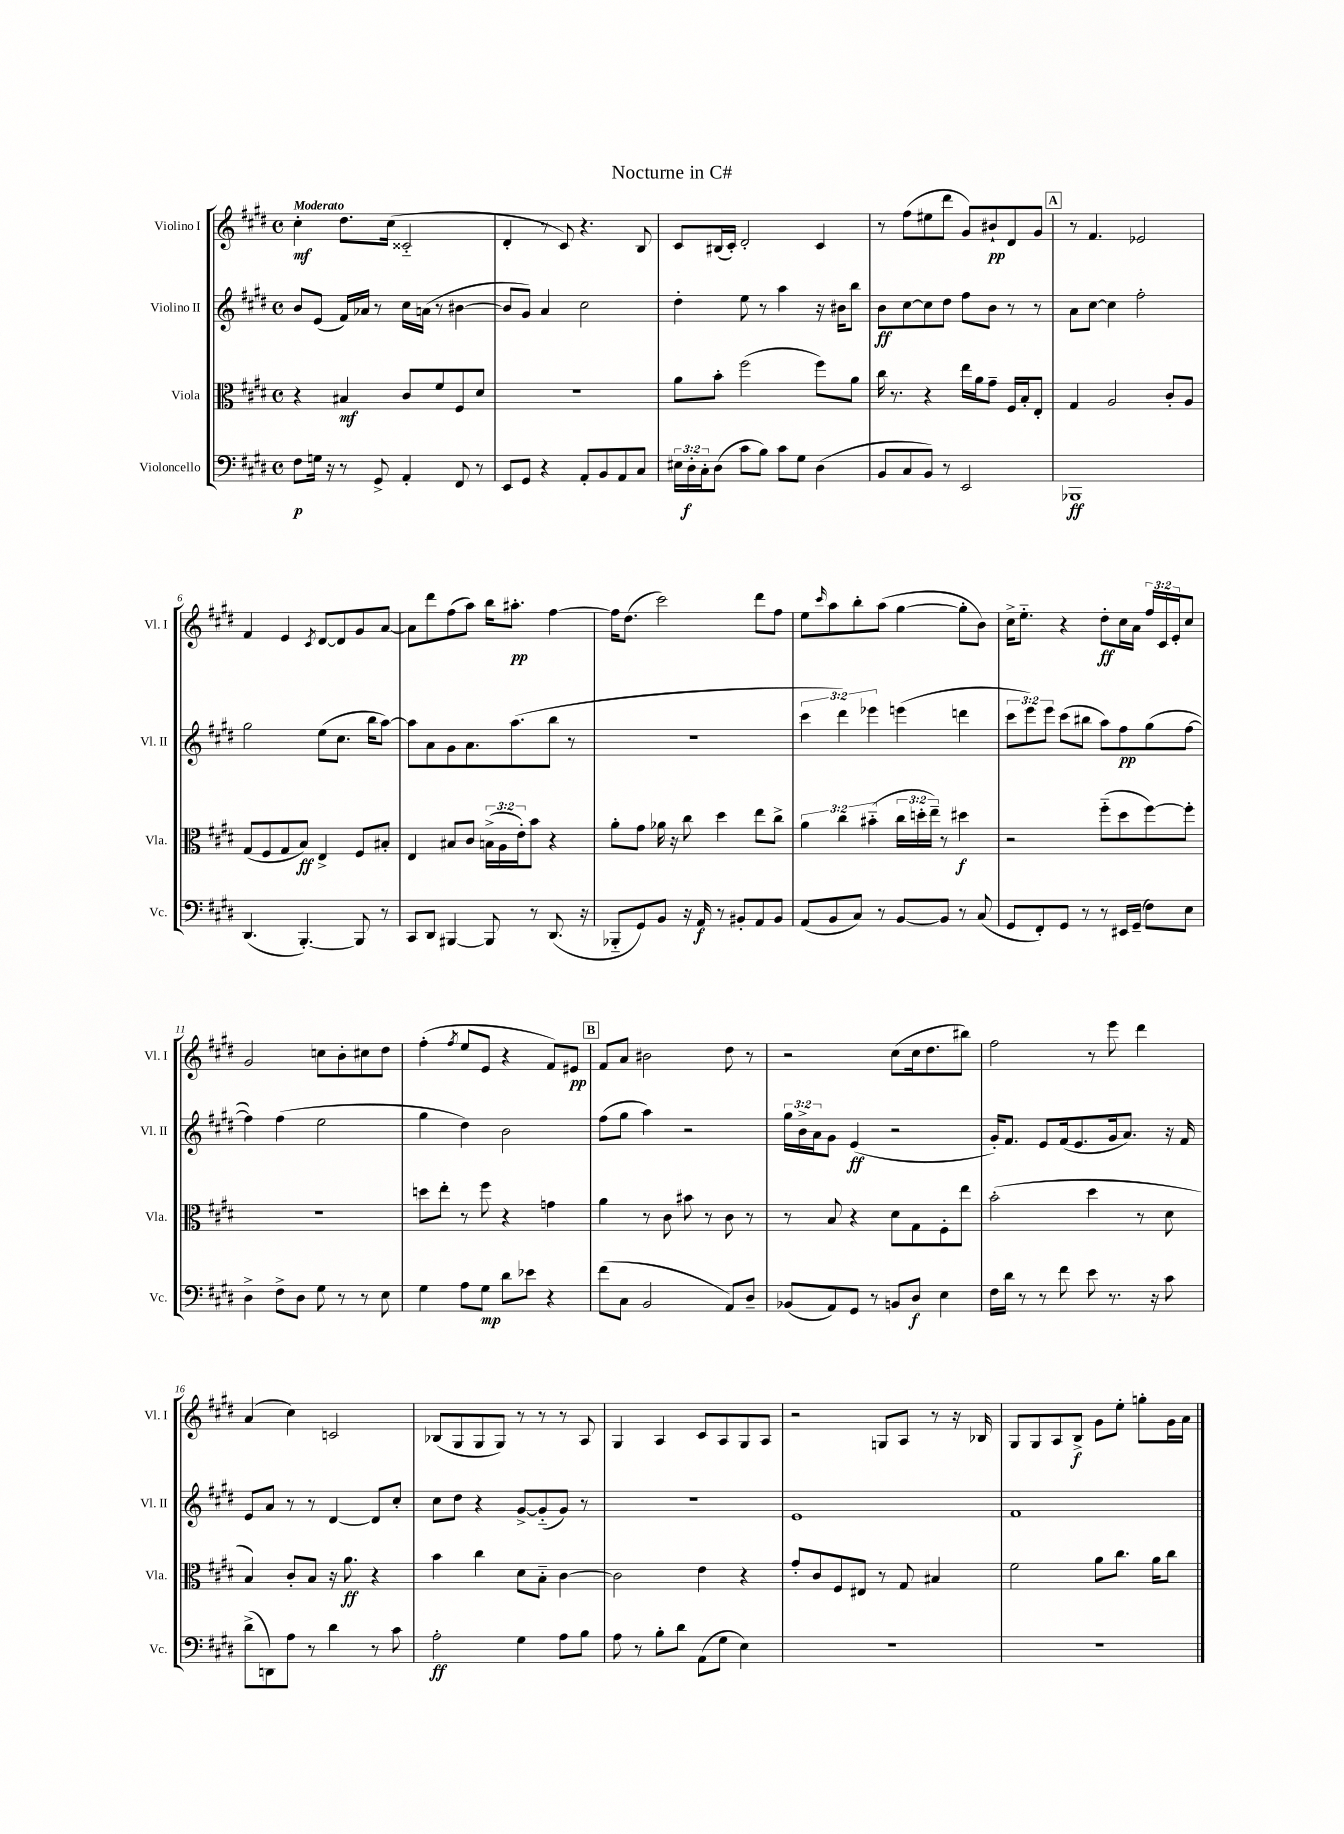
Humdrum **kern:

**kern	**dynam	**kern	**dynam	**kern	**dynam	**kern	**dynam
*part4	*part4	*part3	*part3	*part2	*part2	*part1	*part1
*staff4	*staff4	*staff3	*staff3	*staff2	*staff2	*staff1	*staff1
*I"Violoncello	*	*I"Viola	*	*I"Violino II	*	*I"Violino I	*
*I'Vc.	*	*I'Vla.	*	*I'Vl. II	*	*I'Vl. I	*
*clefF4	*	*clefC3	*	*clefG2	*	*clefG2	*
*k[f#c#g#d#]	*	*k[f#c#g#d#]	*	*k[f#c#g#d#]	*	*k[f#c#g#d#]	*
*M4/4	*	*M4/4	*	*M4/4	*	*M4/4	*
*met(c)	*	*met(c)	*	*met(c)	*	*met(c)	*
=1	=1	=1	=1	=1	=1	=1	=1
!	!	!	!	!	!	!LO:TX:a:B:t=Moderato	!
8F#\L	p	4r	.	8b/L	.	4cc#'\	mf
16Gn\Jk	.	.	.	(8e/J	.	.	.
16r	.	.	.	.	.	.	.
8r	.	4B#X/	mf	16f#/LL)	.	8.dd#\L	.
.	.	.	.	16a-X/JJ	.	.	.
8GG#^/	.	.	.	8r	.	.	.
.	.	.	.	.	.	(16cc#\Jk	.
4AA'/	.	8c#/L	.	16cc#\LL	.	2c##X/	.
.	.	.	.	(16an\JJ	.	.	.
.	.	8f#/	.	8r	.	.	.
8FF#/	.	8F#/	.	[4b#X\	.	.	.
8r	.	8d#/J	.	.	.	.	.
=2	=2	=2	=2	=2	=2	=2	=2
8EE/L	.	1r	.	8b#/L]	.	4d#'/	.
8GG#/J	.	.	.	8g#/J)	.	.	.
4r	.	.	.	4a/	.	8r	.
.	.	.	.	.	.	8c#/)	.
8AA'/L	.	.	.	2cc#\	.	4.r	.
8BB/	.	.	.	.	.	.	.
8AA/	.	.	.	.	.	.	.
8C#/J	.	.	.	.	.	8B/	.
=3	=3	=3	=3	=3	=3	=3	=3
24E#X\LL	.	8a\L	.	4dd#'\	.	8c#/L	.
24D#'\	f	.	.	.	.	.	.
24C#'\J	.	.	.	.	.	.	.
(8D#\J	.	8b'\J	.	.	.	(16B#X/L	.
.	.	.	.	.	.	16c#'/JJ)	.
8c#\L	.	(2ff#\	.	8ee\	.	2d#'/	.
8B\J)	.	.	.	8r	.	.	.
8c#\L	.	.	.	4aa\	.	.	.
8G#\J	.	.	.	.	.	.	.
(4D#\	.	8ff#\L)	.	16r	.	4c#/	.
.	.	.	.	16b#X\KL	.	.	.
.	.	8a\J	.	8bb\J	.	.	.
=4	=4	=4	=4	=4	=4	=4	=4
8BB/L	.	16cc#\	.	8b\L	ff	8r	.
.	.	8.r	.	.	.	.	.
8C#/	.	.	.	[8cc#\	.	(8ff#\L	.
8BB/J)	.	4r	.	8cc#\]	.	8ee#X\	.
8r	.	.	.	8dd#\J	.	8ddd#\J	.
2EE/	.	16ee\LL	.	8ff#\L	.	8g#/L)	.
.	.	16a\J	.	.	.	.	.
.	.	8g#~\J	.	8b\J	.	8b#X`/	pp
.	.	16F#/LL	.	8r	.	8d#/	.
.	.	16B'/J	.	.	.	.	.
.	.	8E'/J	.	8r	.	8g#/J	.
!!LO:REH:place=s1:t=A
=5	=5	=5	=5	=5	=5	=5	=5
1BBB-X	ff	4G#/	.	8a\L	.	8r	.
.	.	.	.	[8cc#\J	.	4.f#/	.
.	.	2A/	.	4cc#\]	.	.	.
.	.	.	.	2ff#'\	.	2e-X/	.
.	.	8c#'/L	.	.	.	.	.
.	.	8A/J	.	.	.	.	.
!!LO:LB:g=z
=6	=6	=6	=6	=6	=6	=6	=6
(4.DD#/	.	(8G#/L	.	2gg#\	.	4f#/	.
.	.	8F#/	.	.	.	.	.
.	.	8G#/	.	.	.	4e/	.
[4.BBB'/)	.	8B/J)	ff	.	.	.	.
.	.	.	.	.	.	8qc#/	.
.	.	4E^/	.	(8ee\L	.	[8d#/L	.
.	.	.	.	8.cc#\J	.	8d#/]	.
8BBB/]	.	8F#/L	.	.	.	8g#/	.
.	.	.	.	16bb\KL	.	.	.
8r	.	8B#X'/J	.	[8aa\J)	.	[8a/J	.
=7	=7	=7	=7	=7	=7	=7	=7
8CC#/L	.	4E/	.	8aa\L]	.	8a\L]	.
8DD#/J	.	.	.	8a\	.	8ddd#\	.
[4BBB#X/	.	8B#X/L	.	8g#\	.	(8ff#\	.
.	.	8c#/J	.	8.a\	.	8aa\J)	.
8BBB#/]	.	(24Bn^\LL	.	.	.	16bb\KL	.
.	.	24A\	.	.	.	.	.
.	.	.	.	(8.aa\	.	8.aa#X'\J	pp
.	.	24e'\J)	.	.	.	.	.
8r	.	8b\J	.	.	.	.	.
(8.DD#/	.	4r	.	8bb\J	.	[4ff#\	.
.	.	.	.	8r	.	.	.
16r	.	.	.	.	.	.	.
=8	=8	=8	=8	=8	=8	=8	=8
8BBB-X/L	.	8a'\L	.	1r	.	16ff#\KL]	.
.	.	.	.	.	.	(8.dd#\J	.
8GG#/)	.	8g#\J	.	.	.	.	.
8BB/J	.	16a-X\	.	.	.	2ccc#\)	.
.	.	16r	.	.	.	.	.
16r	.	8cc#\	.	.	.	.	.
16AA/	f	.	.	.	.	.	.
8r	.	4dd#\	.	.	.	.	.
8BB#X'/L	.	.	.	.	.	.	.
8AA/	.	8ee\L	.	.	.	8ddd#\L	.
8BB#/J	.	8cc#^\J	.	.	.	8ff#\J	.
=9	=9	=9	=9	=9	=9	=9	=9
(8AA/L	.	6a\	.	6ccc#\	.	8ee\L	.
.	.	.	.	.	.	16qqccc#/	.
8BB/	.	.	.	.	.	8aa\	.
.	.	6cc#\	.	6ddd#\)	.	.	.
8C#/J)	.	.	.	.	.	8bb'\	.
.	.	(6b#X\	.	6eee-X\	.	.	.
8r	.	.	.	.	.	(8aa\J	.
[8BB/L	.	24cc#\LL	.	(4eeen\	.	[4gg#\	.
.	.	24ddn'\	.	.	.	.	.
.	.	24ee~\JJ)	.	.	.	.	.
8BB/J]	.	8r	.	.	.	.	.
8r	.	4dd#X\	f	4dddn\	.	8gg#'\L]	.
(8C#/	.	.	.	.	.	8b\J)	.
=10	=10	=10	=10	=10	=10	=10	=10
8GG#/L	.	2r	.	12ccc#\L	.	16cc#^\KL	.
.	.	.	.	.	.	8.ee\J	.
.	.	.	.	12eee\)	.	.	.
8FF#'/)	.	.	.	.	.	.	.
.	.	.	.	12eee\J	.	.	.
8GG#/J	.	.	.	(8ccc#\L	.	4r	.
8r	.	.	.	8bb#X\J	.	.	.
8r	.	(8ff#\L	.	8aa\L)	.	8dd#'\L	ff
16EE#X/LL	.	8dd#\	.	8ff#\	pp	16cc#\L	.
(16GG#~/JJ	.	.	.	.	.	16a\JJ	.
8F#\L)	.	[8ff#\)	.	(8gg#\	.	24ff#/LL	.
.	.	.	.	.	.	24c#/	.
.	.	.	.	.	.	24e'/J	.
8E\J	.	8ff#'\J]	.	[8ff#\J	.	8cc#/J	.
!!LO:LB:g=z
=11	=11	=11	=11	=11	=11	=11	=11
4D#^\	.	1r	.	4ff#\])	.	2g#/	.
8F#^\L	.	.	.	(4ff#\	.	.	.
8D#\J	.	.	.	.	.	.	.
8G#\	.	.	.	2ee\	.	8ccn\L	.
8r	.	.	.	.	.	8b'\	.
8r	.	.	.	.	.	8cc#X\	.
8E\	.	.	.	.	.	8dd#\J	.
=12	=12	=12	=12	=12	=12	=12	=12
4G#\	.	8ddn\L	.	4gg#\	.	(4ff#'\	.
.	.	8ee'\J	.	.	.	.	.
.	.	.	.	.	.	8qff#/	.
8A\L	.	8r	.	4dd#\)	.	8ee/L	.
8G#\J	mp	8ff#\	.	.	.	8e/J	.
8d#\L	.	4r	.	2b\	.	4r	.
8e-X\J	.	.	.	.	.	.	.
4r	.	4gn\	.	.	.	8f#/L)	.
.	.	.	.	.	.	8e#X/J	pp
!!LO:REH:place=s1:t=B
=13	=13	=13	=13	=13	=13	=13	=13
(8f#\L	.	4a\	.	(8ff#\L	.	8f#/L	.
8C#\J	.	.	.	8gg#\J	.	8a/J	.
2BB/	.	8r	.	4aa\)	.	2b#X\	.
.	.	8c#\	.	.	.	.	.
.	.	8b#X\	.	2r	.	.	.
.	.	8r	.	.	.	.	.
8AA/L)	.	8c#\	.	.	.	8dd#\	.
8D#~/J	.	8r	.	.	.	8r	.
=14	=14	=14	=14	=14	=14	=14	=14
(8BB-X/L	.	8r	.	24gg#\LL	.	2r	.
.	.	.	.	24b^\	.	.	.
.	.	.	.	24a\J	.	.	.
8AA/)	.	8B/	.	8g#\J	.	.	.
8GG#/J	.	4r	.	(4e/	ff	.	.
8r	.	.	.	.	.	.	.
8BBn/L	.	8d#\L	.	2r	.	(8cc#\L	.
8D#/J	f	8G#\	.	.	.	16cc#\k	.
.	.	.	.	.	.	8.dd#\	.
4E\	.	8F#'\	.	.	.	.	.
.	.	8ee\J	.	.	.	8bb#X\J)	.
=15	=15	=15	=15	=15	=15	=15	=15
16F#\LL	.	(2b'\	.	16g#'/KL)	.	2ff#\	.
16d#\JJ	.	.	.	8.f#/J	.	.	.
8r	.	.	.	.	.	.	.
8r	.	.	.	8e/L	.	.	.
8f#\	.	.	.	(16f#/k	.	.	.
.	.	.	.	8.e/	.	.	.
8e\	.	4dd#\	.	.	.	8r	.
8.r	.	.	.	16g#/k	.	8eee\	.
.	.	.	.	8.a/J)	.	.	.
.	.	8r	.	.	.	4ddd#\	.
16r	.	.	.	.	.	.	.
8c#\	.	8d#\	.	16r	.	.	.
.	.	.	.	16f#/	.	.	.
!!LO:LB:g=z
=16	=16	=16	=16	=16	=16	=16	=16
(8d#^\L	.	4B/)	.	8e/L	.	(4a/	.
8DDn\)	.	.	.	8a/J	.	.	.
8A\J	.	8c#'/L	.	8r	.	4cc#\)	.
8r	.	8B/J	.	8r	.	.	.
4d#\	.	16r	.	[4d#/	.	2cn/	.
.	.	8.a\	ff	.	.	.	.
8r	.	4r	.	8d#/L]	.	.	.
8c#\	.	.	.	8cc#'/J	.	.	.
=17	=17	=17	=17	=17	=17	=17	=17
2A'\	ff	4b\	.	8cc#\L	.	(8B-X/L	.
.	.	.	.	8dd#\J	.	8G#/	.
.	.	4cc#\	.	4r	.	8G#/	.
.	.	.	.	.	.	8G#/J)	.
4G#\	.	8d#\L	.	[8g#^/L	.	8r	.
.	.	8B\J	.	(8g#/]	.	8r	.
8A\L	.	[4c#\	.	8g#/J)	.	8r	.
8B\J	.	.	.	8r	.	8A/	.
=18	=18	=18	=18	=18	=18	=18	=18
8A\	.	2c#\]	.	1r	.	4G#/	.
8r	.	.	.	.	.	.	.
8B'\L	.	.	.	.	.	4A/	.
8d#\J	.	.	.	.	.	.	.
(8AA\L	.	4e\	.	.	.	8c#/L	.
8G#\J	.	.	.	.	.	8A/	.
4E\)	.	4r	.	.	.	8G#/	.
.	.	.	.	.	.	8A/J	.
=19	=19	=19	=19	=19	=19	=19	=19
1r	.	8g#'/L	.	1e	.	2r	.
.	.	8c#/	.	.	.	.	.
.	.	8F#/	.	.	.	.	.
.	.	8E#X/J	.	.	.	.	.
.	.	8r	.	.	.	8Gn/L	.
.	.	8G#/	.	.	.	8A/J	.
.	.	4B#X/	.	.	.	8r	.
.	.	.	.	.	.	16r	.
.	.	.	.	.	.	16B-X/	.
=20	=20	=20	=20	=20	=20	=20	=20
1r	.	2f#\	.	1f#	.	8G#/L	.
.	.	.	.	.	.	8G#/	.
.	.	.	.	.	.	8A/	.
.	.	.	.	.	.	8B^/J	f
.	.	8a\L	.	.	.	8g#\L	.
.	.	8.cc#\J	.	.	.	8ee'\J	.
.	.	.	.	.	.	8ggn'\L	.
.	.	16a\KL	.	.	.	.	.
.	.	8cc#\J	.	.	.	16g#\L	.
.	.	.	.	.	.	16a\JJ	.
==	==	==	==	==	==	==	==
*-	*-	*-	*-	*-	*-	*-	*-
